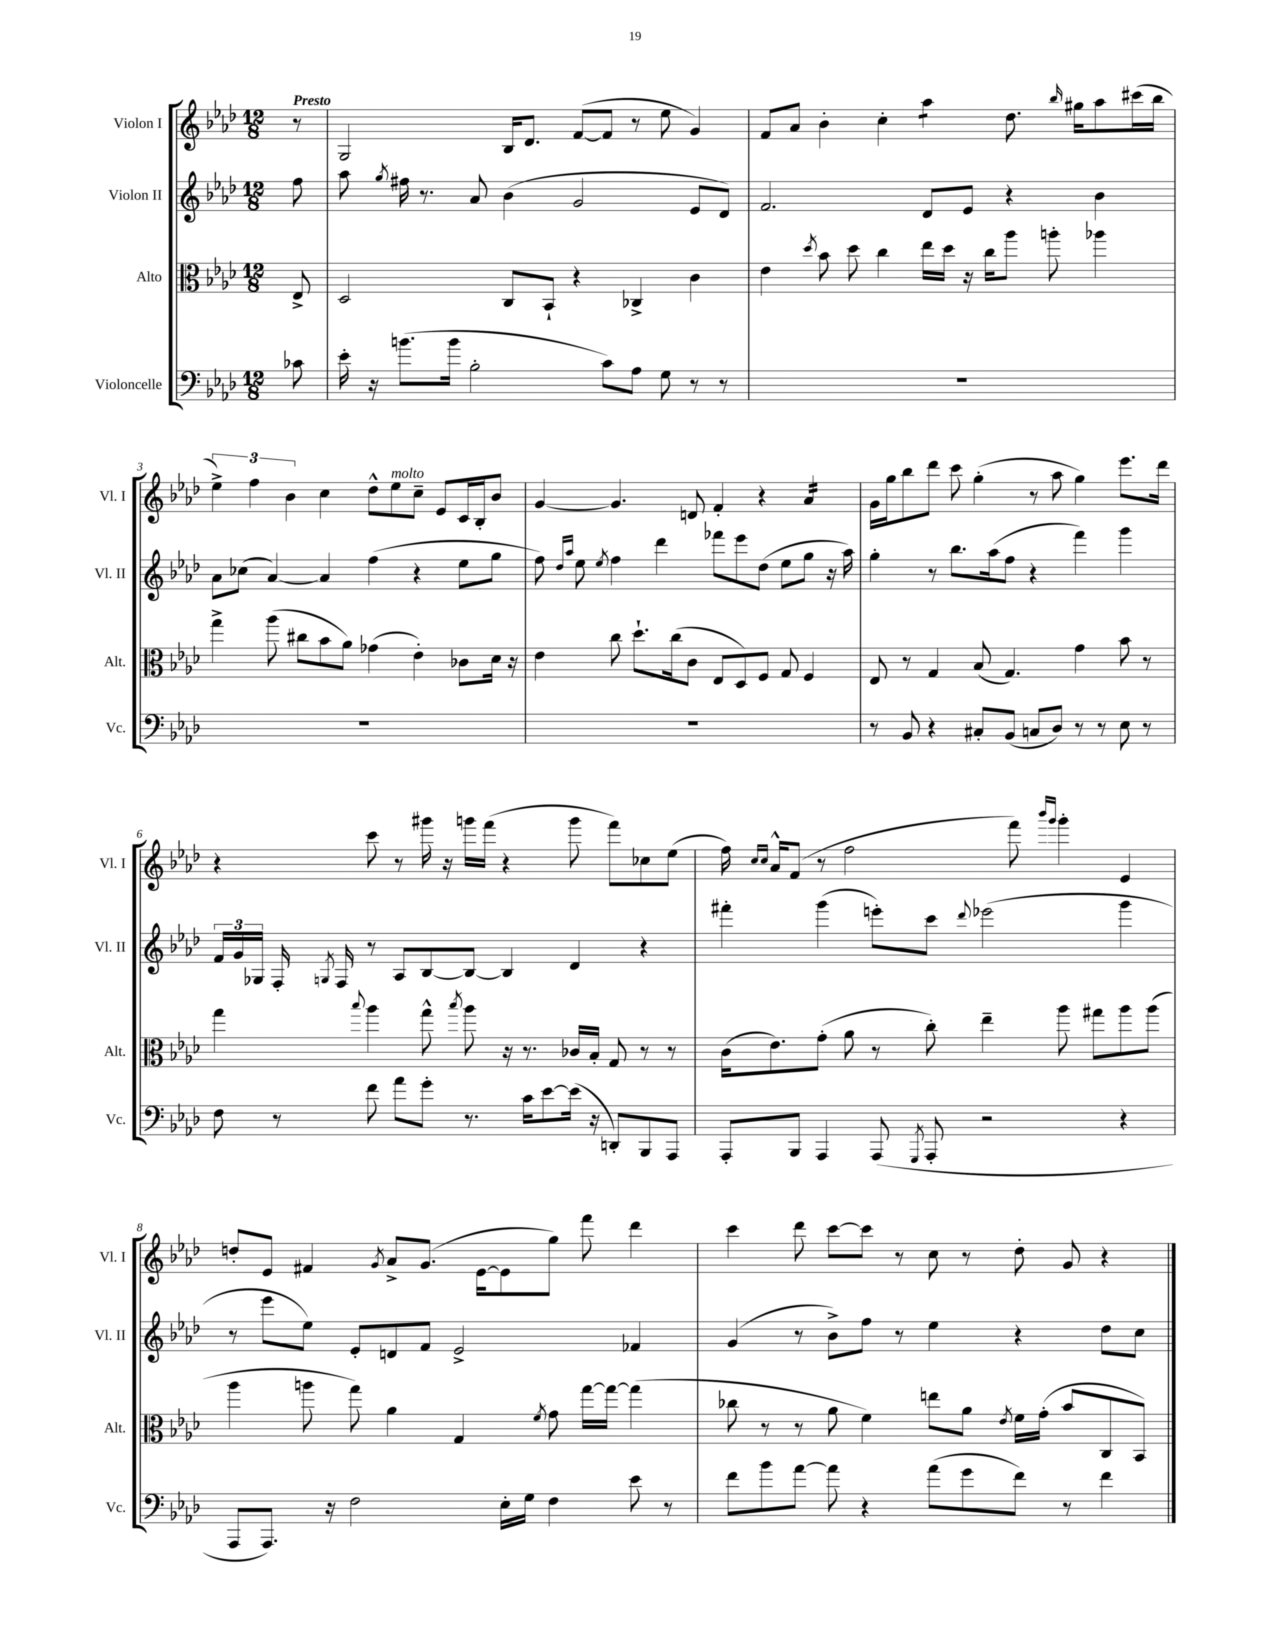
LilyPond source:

<<
\new StaffGroup <<
\new Staff = "s0" \with { instrumentName = "Violon I" shortInstrumentName = "Vl. I" } {
    \clef treble \key aes \major \numericTimeSignature \time 12/8 \partial 8 \tempo "Presto"
    \autoBeamOff r8 |
    g2 bes16[ des'8.] f'8[~( f'8] r8 ees''8 g'4) |
    f'8[ aes'8] bes'4-. c''4-. aes''4:8 des''8. \grace { bes''16 } gis''16[ aes''8 cis'''16( bes''16] |
    \tuplet 3/2 { ees''4->) f''4 bes'4 } c''4 des''8[-^ ees''8^\markup { \italic "molto" } c''8]-- ees'8[ c'16 bes16-. bes'8] |
    g'4~ g'4. d'8 f'4-. r4 aes'4:16 |
    g'16[ g''16 bes''8 des'''8] c'''8 g''4-.( r8 aes''8 g''4) ees'''8.[ des'''16] |
    r4 c'''8 r8 gis'''16 r16 g'''16[ f'''16]( r4 g'''8 f'''8[) ces''8 ees''8]( |
    f''16) \grace { c''16[ c''16] } aes'16[-^ f'8]( r8 f''2 f'''8) \grace { bes'''16[ g'''16] } g'''4-. ees'4 |
    d''8[-. ees'8] fis'4 \acciaccatura { g'8 } aes'8[-> g'8.]( ees'16[~ ees'8 g''8]) f'''8 des'''4 |
    c'''4 des'''8 c'''8[~ c'''8] r8 c''8 r8 des''8-. g'8 r4 \bar "|." |
}
\new Staff = "s1" \with { instrumentName = "Violon II" shortInstrumentName = "Vl. II" } {
    \clef treble \key aes \major \numericTimeSignature \time 12/8 \partial 8
    \autoBeamOff f''8 |
    aes''8 \acciaccatura { g''8 } fis''16 r8. aes'8 bes'4( g'2 ees'8[ des'8]) |
    f'2. des'8[ ees'8] r4 bes'4 |
    aes'8[ ces''8]( aes'4~) aes'4 f''4( r4 ees''8[ g''8] |
    f''8) \grace { des''16[ aes''16] } ees''8 \acciaccatura { ees''8 } f''4 des'''4 fes'''8[ ees'''8 des''8]( ees''8[ g''8] r16 aes''16) |
    g''4-. r8 bes''8.[ aes''16( f''8] r4 f'''4) g'''4 |
    \tuplet 3/2 { f'16[ g'16 ges16] } f16-. \acciaccatura { g8 } f16 r8 aes8[ bes8~ bes8]~ bes4 des'4 r4 |
    fis'''4-. g'''4( e'''8[-.) c'''8] \appoggiatura { des'''8 } ees'''2( g'''4 |
    r8 ees'''8[ ees''8]) ees'8[-. d'8 f'8] ees'2-> fes'4 |
    g'4( r8 bes'8[->) f''8] r8 ees''4 r4 des''8[ c''8] \bar "|." |
}
\new Staff = "s2" \with { instrumentName = "Alto" shortInstrumentName = "Alt." } {
    \clef alto \key aes \major \numericTimeSignature \time 12/8 \partial 8
    \autoBeamOff ees8-> |
    des2 c8[ bes,8]-! r4 ces4-> c'4 |
    ees'4 \acciaccatura { des''8 } bes'8 des''8 c''4 ees''16[ des''16] r16 c''16[ aes''8] a''8-. aes''4 |
    g''4-> aes''8( cis''8[ bes'8 aes'8]) ges'4( ees'4-.) ces'8[ des'16] r16 |
    ees'4 c''8 des''8.[-! c''16( c'8] ees8[ des8) f8] g8 f4 |
    ees8 r8 g4 bes8( g4.) g'4 bes'8 r8 |
    g''4 \appoggiatura { bes''8 } aes''4 g''8-^ \acciaccatura { bes''8 } aes''8 r16 r8. ces'16[ bes16]-. g8 r8 r8 |
    c'16[( ees'8.) g'8]-.( aes'8 r8 c''8-.) ees''4-- aes''8 gis''8[ aes''8 aes''8]( |
    aes''4 a''8 g''8) aes'4 g4 \acciaccatura { f'8 } g'8 g''16[~ g''16]~ g''4( |
    ces''8 r8 r8 aes'8 f'4) e''8[ aes'8] \acciaccatura { ees'8 } f'16[ g'16]-.( bes'8[ c8 bes,8]) \bar "|." |
}
\new Staff = "s3" \with { instrumentName = "Violoncelle" shortInstrumentName = "Vc." } {
    \clef bass \key aes \major \numericTimeSignature \time 12/8 \partial 8
    \autoBeamOff ces'8 |
    ees'16-. r16 b'8.[( b'16] bes2-. c'8[) aes8] g8 r8 r8 |
    R1. |
    R1. |
    R1. |
    r8 bes,8 r4 cis8[-. bes,8]( c8[ des8]) r8 r8 ees8 r8 |
    f8 r8 f'8 aes'8[ g'8]-. r8. c'16[ ees'8~ ees'16]( r16 d,8[-.) bes,,8 aes,,8] |
    aes,,8[-. bes,,8] aes,,4 aes,,8( \acciaccatura { g,,8 } aes,,8-. r2 r4 |
    aes,,8[ aes,,8.]) r16 f2 ees16[-. g16] f4 ees'8 r8 |
    f'8[ bes'8 aes'8]~ aes'8 r4 aes'8[( g'8 f'8]) r8 f'4 \bar "|." |
}
>>
>>
